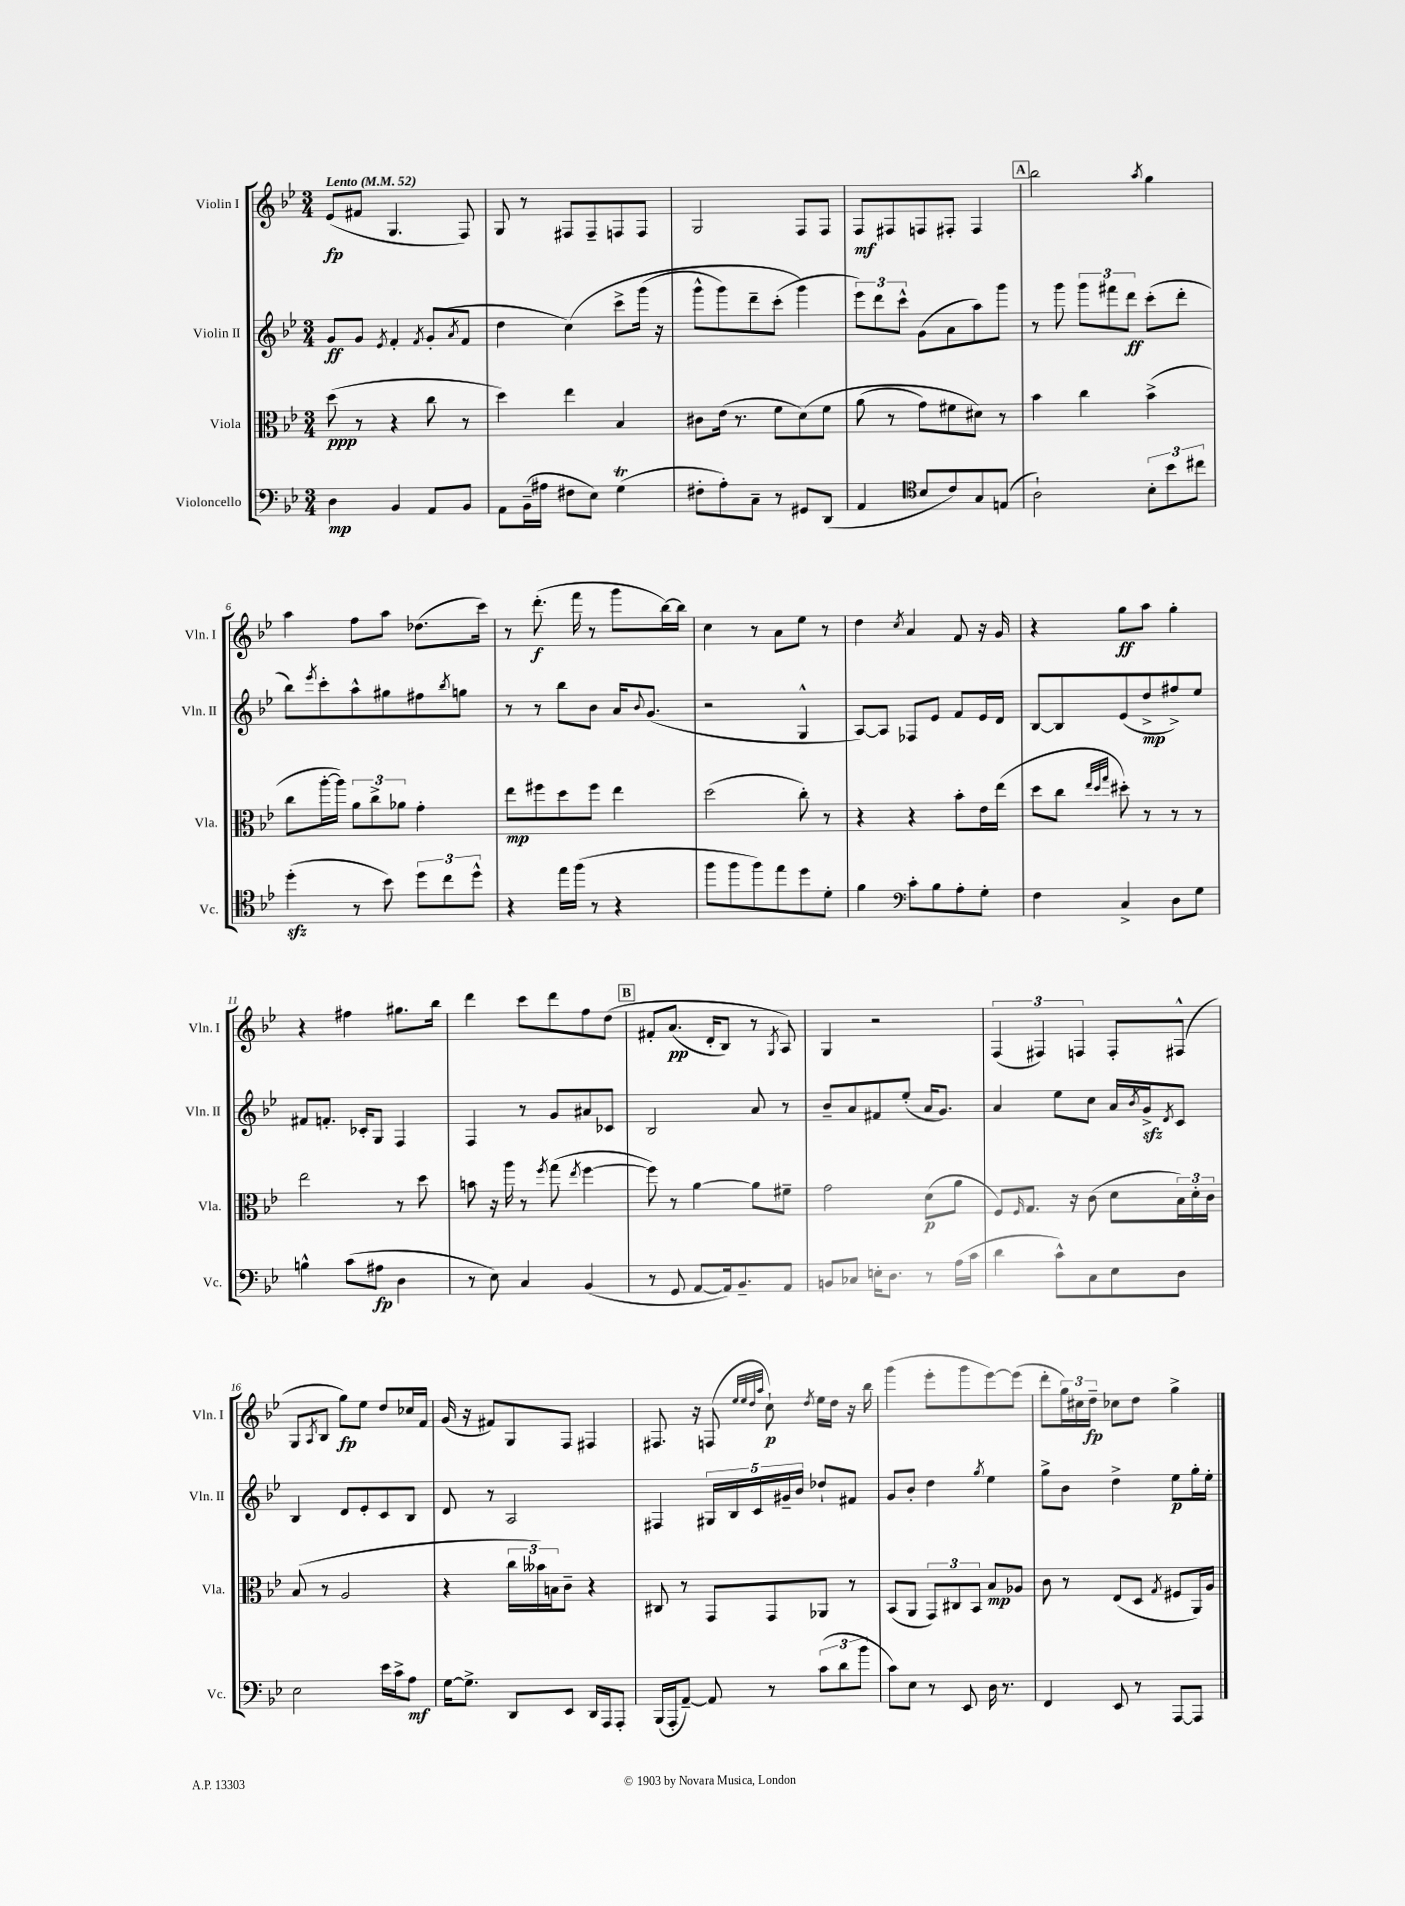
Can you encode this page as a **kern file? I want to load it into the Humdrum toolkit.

**kern	**kern	**kern	**kern
*staff4	*staff3	*staff2	*staff1
*clefF4	*clefC3	*clefG2	*clefG2
*k[b-e-]	*k[b-e-]	*k[b-e-]	*k[b-e-]
*M3/4	*M3/4	*M3/4	*M3/4
*MM52	*MM52	*MM52	*MM52
4D\	(8dd\	8g/L	(8e-/L
.	8r	8g/J	8f#/J
.	.	8qe-/	.
4BB-/	4r	4f'/	4.G/
.	.	8qf/	.
8AA/L	8cc\	(8g'/L	.
.	.	8qa/	.
8BB-/J	8r	8f/J	8F/)
=	=	=	=
8AA\L	4dd\)	4dd\	8G/
(16BB-~\L	.	.	8r
16A#\JJ	.	.	.
8F#\L	4ee-\	&(4cc\)	8F#/L
8E-\J)	.	.	8F#~/
(4G\	4B-/	8ccc^\L	8F/
.	.	(16ggg\Jk	8F/J
.	.	16r	.
=	=	=	=
8F#'\L	8c#\L	8ggg^^\L	2G/
8A'\)	(16e-\Jk	8ggg\)	.
.	8.r	.	.
8C~\J	.	8ddd~\	.
8r	8f\L	(8ccc'\J	.
8GG#/L	&(8d\)	4ggg\&)	8F/L
(8DD/J	8f\J	.	8F/J
=	=	=	=
4AA/	(8a\	12eee-\L)	8F/L
.	.	12ddd\	.
.	8r	.	8F#/
.	.	12ccc^^\J	.
*clefC4	*	*	*
8B-/L	8g\L)	(8g\L	8F/
8c/)	8f#\	8a\	8F#'/J
8G/	8d#\J&)	8aa\)	4F#/
(8E/J	8r	8ggg\J	.
=	=	=	=
2A`\)	4b-\	8r	2bb-\
.	.	8ggg\	.
.	4cc\	12ggg\L	.
.	.	12fff#\	.
.	.	12ddd\J	.
.	.	.	8qaa/
12B-'\L	(4b-^\	(8ccc'\L	4gg\
12b-\	.	.	.
.	.	8ddd'\J	.
12cc#\J	.	.	.
=	=	=	=
(4dd'\	8cc\L	8bb-\L)	4aa\
.	.	8qeee-/	.
.	[16aa'\L	8ccc'\	.
.	16aa\]JJ)	.	.
8r	12a\L	8aa^^\	8ff\L
.	12cc^\	.	.
8b-\)	.	8gg#\	8aa\J
.	12a-\J	.	.
12dd\L	4g'\	8ff#\	(8.dd-\L
12cc\	.	.	.
.	.	8qbb-/	.
.	.	8gg\J	.
12dd^^\J	.	.	.
.	.	.	16ccc\Jk)
=	=	=	=
4r	8ee-\L	8r	8r
.	8ff#\	8r	(8.ddd'\
16ee-\LL	8dd\	8bb-\L	.
(16ff\JJ	.	.	16fff\
8r	8ff#\J	8b-\J	8r
4r	4ee-\	16a/LK	8ggg\L
.	.	8qqb-/	.
.	.	(8.g/J	.
.	.	.	[16bb-\L)
.	.	.	16bb-\]JJ
=	=	=	=
8ff\L	(2dd\	2r	4cc\
8ff\	.	.	.
8ff\)	.	.	8r
8ee-\	.	.	8a\L
8dd\	8cc'\)	4G^^/	8ee-\J
8d'\J	8r	.	8r
=	=	=	=
4f\	4r	[8A/L)	4dd\
.	.	8A/]J	.
*clefF4	*	*	*
.	.	.	8qcc/
8c'\L	4r	8F-/L	4a/
8B-\	.	8e-/J	.
8A'\	8b-'\L	8f/L	8f/
8G'\J	16e-\L	16e-/L	16r
.	(16ee-\JJ	16d/JJ	16g/
=	=	=	=
4F\	8dd\L	[8B-/L	4r
.	8cc\J	8B-/]	.
.	32qqee-/LLL	.	.
.	32qqdd/	.	.
.	32qqgg/JJJ	.	.
4C^/	8dd#'\)	(8e-/	8gg\L
.	8r	8dd^/	8aa\J
8D\L	8r	8ff#^/)	4gg'\
8G\J	8r	8ee-/J	.
=	=	=	=
4B^^\	2ee-\	8f#/L	4r
.	.	8.f'/J	.
(8c\L	.	.	4ff#\
.	.	16c-'/LK	.
8A#\J	.	8G/J	.
4D\	8r	4F/	8.gg#\L
.	8dd\	.	.
.	.	.	16bb-\Jk
=	=	=	=
8r	8b\	4F/	4ddd\
8E-\)	16r	.	.
.	16aa\	.	.
4C/	8r	8r	8ccc\L
.	8qff/	.	.
.	(8gg\	8g/L	8ddd\
.	8qee-/	.	.
(4BB-/	[4ff\	8a#/	8ff\
.	.	8c-/J	&(8dd\J
=	=	=	=
8r	8ff\])	2B-/	8f#'/L
8GG/	8r	.	(8.a/J
[8AA/L	[4a\	.	.
.	.	.	16d'/LK
16AA/]k)	.	.	8B-/J)
8.BB-~/	.	.	.
.	8a\]L	8a/	8r
.	.	.	8qG/
8AA/J	8f#~\J	8r	8A/&)
=	=	=	=
8BB/L	2g\	8b-~/L	4G/
8C-/J	.	8a/	.
16E'\LK	.	8f#/	2r
8.D\J	.	.	.
.	.	(8ee-'/J	.
8r	(8d\L	16a/LK	.
.	.	8.g/J)	.
(16A\LL	8a\J	.	.
16c\JJ	.	.	.
=	=	=	=
4d\	8F/L)	4a/	(6F/
.	16qqF/	.	.
.	8.G/J	.	.
.	.	.	6F#/)
8c^^\L)	.	8ee-\L	.
.	16r	.	.
.	.	.	6F/
8C\	(8c\	8cc\J	.
8E-\	8d\L	16a/LL	8F'/L
.	.	8qb-/	.
.	.	16g^/J	.
.	.	8qd/	.
8D\J	24B-\L)	8c/J	(8F#^^/J
.	24d'\	.	.
.	24c\JJ	.	.
=	=	=	=
2E-\	(8B-/	4B-/	8G/L
.	.	.	8qA/
.	8r	.	8B-/J
.	2A/	8d/L	8gg\L)
.	.	8e-'/	8ee-\J
16e-\LL	.	8c/	8dd/L
16c^\J	.	.	.
8A\J	.	8B-/J	16cc-/L
.	.	.	16f/JJ
=	=	=	=
[16G\LK	4r	8d/	(16g/
8.G^\]J	.	.	16r
.	.	8r	8f#/L)
8DD/L	24cc\LL	2A/	8G/
.	24b--\)	.	.
.	24B\J	.	.
8EE-/J	8c~\J	.	8F/J
16DD/LL	4r	.	4F#/
16AAA/J	.	.	.
8AAA'/J	.	.	.
=	=	=	=
(16BBB-/LL	8C#/	4F#/	8.F#/
16AAA'/J	.	.	.
[8AA~/J)	8r	.	.
.	.	.	16r
8AA/]	8GG/L	20G#/LL	(8F/
.	.	20B-/	.
.	.	20c/	.
.	.	.	32qqee-/LLL
.	.	.	32qqee-/
.	.	.	32qqdd/
.	.	.	32qqaa/JJJ
8r	8GG/	.	8cc`\)
.	.	20g#~/	.
.	.	20b-/JJ	.
.	.	.	8qdd/
(12c\L	8AA-/J	8dd-`/L	16ee-\LL
.	.	.	16dd\JJ
12d\	.	.	.
.	8r	8f#/J	16r
12b-\J	.	.	.
.	.	.	16bb-\
=	=	=	=
8c\L)	(8BB-/L	8g/L	(4ggg\
8E-\J	8AA/J	8b-'/J	.
8r	12GG/L)	4dd\	8eee-'\L
.	12C#/	.	.
8EE-/	.	.	8ggg\
.	12BB-/J	.	.
.	.	8qgg/	.
16D\	8B-/L	4ee-\	[8eee-\)
8.r	.	.	.
.	8A-/J	.	(8eee-\]J
=	=	=	=
4FF/	8c\	8gg^\L	8ddd'\L
.	8r	8b-\J	24gg\L)
.	.	.	24cc#\
.	.	.	24dd~\JJ
8EE-/	(8E-/L	4dd^\	8cc-\L
8r	8D/J	.	8dd\J
.	8qG/	.	.
[8AAA/L	8F#/L	8ee-\L	4gg^\
8AAA/]J	16AA/L)	16gg'\L	.
.	16A/JJ	16ee-'\JJ	.
==	==	==	==
*-	*-	*-	*-
